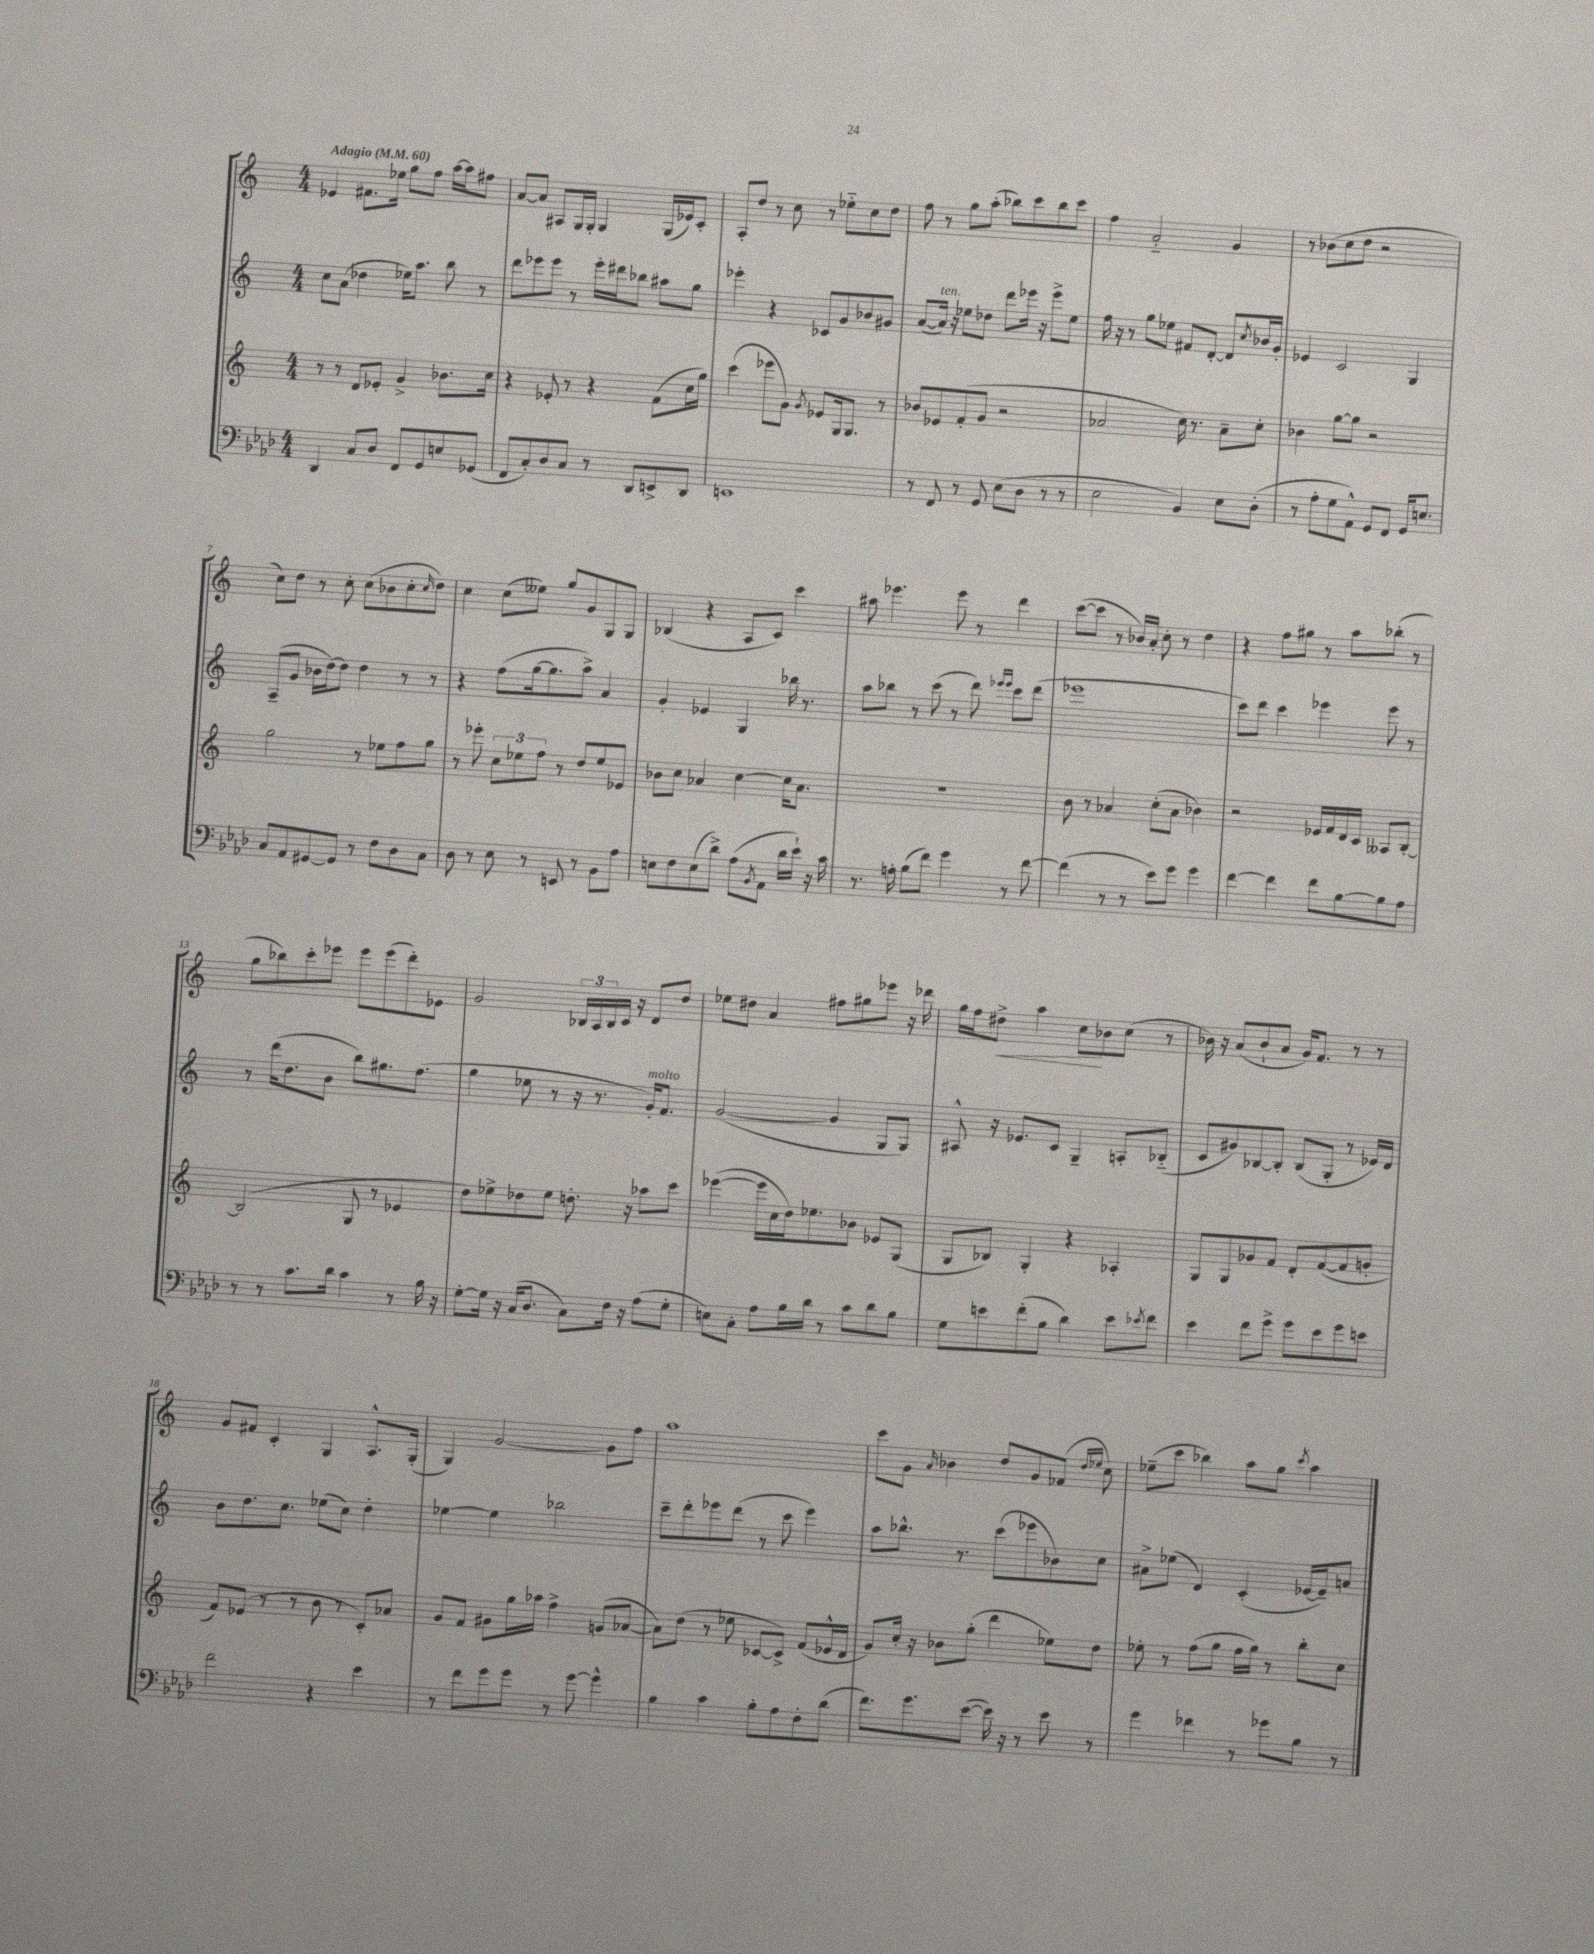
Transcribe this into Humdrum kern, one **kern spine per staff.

**kern	**kern	**kern	**kern
*staff4	*staff3	*staff2	*staff1
*clefF4	*clefG2	*clefG2	*clefG2
*k[b-e-a-d-]	*k[]	*k[]	*k[]
*M4/4	*M4/4	*M4/4	*M4/4
*MM60	*MM60	*MM60	*MM60
4DD-/	8r	8cc\L	4e-/
.	8r	(8a\J	.
8C/L	8d/L	4dd-\	8.f#\L
8D-/J	8e-'/J	.	.
.	.	.	16ee-\Jk
8FF/L	4g^/	16ee-\LK)	8gg\L
.	.	8.aa\J	.
8GG/	.	.	8ff\J
8E/	8.b-\L	8bb\	[16aa\LL
.	.	.	16aa\]J
(8GG-/J	.	8r	8ff#\J
.	16cc\Jk	.	.
=	=	=	=
8FF/L	4r	8ddd\L	[8a/L
8C'/)	.	8eee-\	8a/]J
8D-/	8e-'/	8eee-\J	8A#/L
8C/J	8r	8r	16G/L
.	.	.	16G'/JJ
8r	4r	16eee-'\LL	4G/
.	.	16ddd#\J	.
8DD-/L	.	8bb-\J	.
8EE^/	(8f\L	8aa#\L	(16G/LL
.	.	.	16e-/J)
8DD-/J	16cc\L	8gg\J	8c'/J
.	16gg\JJ)	.	.
=	=	=	=
1EE	(4ccc\	4eee-'\	8A'/L
.	.	.	8dd/J
.	8eee-\L	4r	8r
.	8g\J)	.	8cc\
.	8qg/	.	.
.	8e-/L	8c-/L	8r
.	16G/k	8g/	8ee-'~\L
.	8.G/J	.	.
.	.	8b-/	8cc\
.	8r	8g#/J	8dd\J
=	=	=	=
8r	8b-/L	([8a/L	8ff\
8FF/	8e-/	16a/]Jk)	8r
.	.	16r	.
8r	(8f'/	8ee-\L	8gg\L
8GG/	8g/J	8dd-\J	(8aa'\J
(8E-\L	2r	8ddd\L	8bb-\L)
8D-\J	.	16eee-\Jk	8ccc\
.	.	16r	.
8r	.	8eee-^\L	8bb-\
8r	.	8ee-\J	8ccc\J
=	=	=	=
2E-\	2a-/	16ff\	4ff\
.	.	16r	.
.	.	8r	.
.	.	8gg\L	2a'~/
.	.	8ee-\J	.
4BB-/)	16cc\)	8f#/L	.
.	8.r	.	.
.	.	[8d'/J	.
8E-\L	8a-~\L	8d/]L	4g/
.	.	8qcc/	.
(8D-'\J	8cc'\J	16b-/L	.
.	.	16g'/JJ	.
=	=	=	=
8r	4b-\	4e-/	8r
8A-'\L	.	.	(8b-\L
8G\	[8gg\L	2c/	8cc\
8AA-^^\J)	8gg\]J	.	8dd\J
8GG/L	2r	.	2r
8FF/J	.	.	.
16GG/LK	.	4G/	.
8.E/J	.	.	.
=	=	=	=
8C/L	2gg\	(8A~/L	8cc\L)
8AA-/	.	8g/J	8dd\J
[8GG#/	.	16b-\LL	8r
.	.	[16dd\J)	.
8GG#/]J	.	8dd\]J	8cc'\
8r	8r	4dd\	(8cc\L
8F\L	8ee-\L	.	8b-\
8D-\	8ff\	8r	8cc'\
.	.	.	16qqcc/
8C\J	8gg\J	8r	8dd\J)
=	=	=	=
8D-\	8r	4r	4cc\
8r	8eee-'\	.	.
8E-\	12cc\L	(8ff\L	(8cc\L
.	12ee-\	.	.
8r	.	[16gg\k	8ee--\J)
.	12ff\J	.	.
.	.	8.gg\]	.
8EE/	8r	.	8gg/L
8r	8dd/L	8aa^\J)	8g/
8BB-\L	8ee-/	4a/	8G/
8A-\J	8e-/J	.	8G/J
=	=	=	=
8E\L	8b-\L	4g'/	(4B-/
8F\	8cc\J	.	.
(8E\	4a-/	4e-/	4r
8d-^\J)	.	.	.
(8A-\L	[4cc\	4G/	8A/L
8qBB-/	.	.	.
8AA-\J	.	.	8c/J)
16d-\LL	16cc\]LK	16bb-\	4ccc\
16e-`\JJ)	8.a-\J	8.r	.
16r	.	.	.
16c\	.	.	.
=	=	=	=
8.r	1r	8aa\L	8aa#\
.	.	8bb-\J	4.eee-\
16A'\	.	.	.
(8B-\L	.	8r	.
8f\J)	.	(8ccc\	.
4g\	.	8r	8eee-\
.	.	8ddd\)	8r
.	.	16qqeee-/LL	.
.	.	16qqeee-/JJ	.
8r	.	8ccc\L	4ddd\
[8f\	.	(8ddd\J	.
=	=	=	=
(4f\]	8b\	1eee-	([8ccc\L
.	8r	.	8ccc\]J
8r	4a-/	.	8r
8r	.	.	16b-/LL)
.	.	.	16a'/JJ
8e-\L)	(8cc'\L	.	8cc'\
8g\J	8a-\J	.	8r
4g\	4b-\)	.	4dd\
=	=	=	=
[4f\	2r	8ccc\L)	4r
.	.	8ddd\J	.
4f\]	.	4ccc\	8ff\L
.	.	.	8gg#\J
8f\L	16e-/LL	4eee-\	8r
.	16f/	.	.
[8B-\	16d/	.	8aa\L
.	16c/JJ	.	.
8B-\]	8A--/L	8eee-\	(8bb-'\J
8A-\J	[8B'/J	8r	8r
=	=	=	=
8r	(2B/]	8r	8gg\L
8r	.	(16ddd\LK	8bb-\)
.	.	8.dd\	.
8.c\L	.	.	8ccc'\
.	.	8b\J	8eee-\J
16d-\Jk	.	.	.
4c\	8G/	8bb\L)	8eee-\L
.	8r	8.gg#\	(8eee-\
8r	4e-/	.	8ddd'\)
.	.	(8.ff\J	.
16B-\	.	.	8e-\J
16r	.	.	.
=	=	=	=
[8G'\L	8dd\L)	4gg\	2g/
16G\]Jk	8ee-^\	.	.
16r	.	.	.
(16C/LK	8dd-\	8ee-\	.
8.D-/J	.	.	.
.	8ee-\J	8r	.
8C\L)	8.dd'\	16r	24B-/LL
.	.	.	24A/
.	.	8.r	.
.	.	.	24B-/
16F\Jk	.	.	16c/JJ
16r	16r	.	16r
(8A-\L	8aa-\L	16g'/LK)	8d/L
.	.	8.f/J	.
8G'\J	8ccc\J	.	8dd/J
=	=	=	=
8E\L)	([4eee-\	([2g/	8ee-\L
8C'\J	.	.	8dd#\J
8A-\L	16eee-\]LL	.	4a/
.	16cc\	.	.
16B-\L	16dd\J)	.	.
16d-\JJ	8.ee-\	.	.
8r	.	4g/]	8ff#\L
8c\L	8b-\J	.	8gg#\
8d-\	8e-/L	8G/L	8eee-\J
8B-\J	(8G/J	8G/J)	16r
.	.	.	16ddd-\
=	=	=	=
8G\L	8G/L	8A#^^/	16gg\LL
.	.	.	16ff\J
8e\	8B-/J)	16r	8dd#^\J
.	.	8.e-/L	.
(8f'\	4G'/	.	4aa\
8B-\J	.	8c/J	.
4d-\)	4r	4G~/	8cc\L
.	.	.	8b-\
8e\L	4A-'/	8A'/L	(8cc\J
8qe-/	.	.	.
8f\J	.	(8B-'~/J	8r
=	=	=	=
4e-\	8G/L	8c/L	16b-\)
.	.	.	16r
.	8G/	8g#/)	(8a/L
8f\L	8g-/	[8B-/	8b-`/
8g^\J	8f/J	8B-'/]J	8a/J
8g\L	8d'/L	(8B-/L	16g/LK)
.	.	.	8.f/J
8e-\	([8f/	8G'/J	.
8g\	8f/]	8r	8r
8e\J	8g'/J	16e-/LL)	8r
.	.	16d/JJ	.
=	=	=	=
2f\	8f/L)	8b\L	8g/L
.	(8e-/J	8.dd\	8f#/J
.	8r	.	4c'/
.	.	8.cc\J	.
.	8r	.	.
4r	8b\	(8ee-\L	4G/
.	8r	8cc\J)	.
4e-\	8c'/L)	4dd'\	8.A^^/L
.	8a-/J	.	.
.	.	.	(16G'/Jk
=	=	=	=
8r	8g/L	[4ee-\	4G/)
8f\L	8f/J	.	.
8g\	8g#\L	4ee-\]	[2g/
8g\J	16gg\L	.	.
.	16aa-\JJ	.	.
8r	4ff^\	2bb-\	.
[8g\	.	.	.
4g^^\]	(8g/L	.	8g\]L
.	[8a-/J	.	8ff\J
=	=	=	=
4B-\	8a-\]L)	8ccc~\L	1aa
.	(8dd\J	8ddd'\	.
4c\	8r	8eee-\	.
.	8ee-\	(8ddd\J	.
8B-'\L	[8c-/L	8r	.
8A-\	8c-^/]J)	8ccc\	.
8F'\	(8f/L	4eee-\)	.
(8d-\J	16e-^^/L	.	.
.	16d/JJ	.	.
=	=	=	=
8.f\L)	8g/L)	8aa\L	8ccc\L
.	16cc'/Jk	8.bb-^^\J	8g\J
8.g\	16r	.	.
.	.	.	16qqa/
.	8b-\L	.	4b-\
.	.	8.r	.
([8e-\J	(8gg'\J	.	.
16e-\])	4ddd\	(8ccc\L	8dd/L
16r	.	.	.
8r	.	8eee-\	8g/
8e-\	8ee-\L)	8b-\)	(8f-/J
.	.	.	16qqdd/LL
.	.	.	16qqee-/JJ
8r	8dd\J	8cc\J	8cc\)
=	=	=	=
4g\	8ee-'\	8a#^\L	(8ee-~\L
.	8r	(8ee-\J	8ccc\J
4f-\	(8ff\L	4d/)	4bb-\)
.	8gg\J	.	.
8r	16ff\LL	(4c'/	8aa\L
.	16gg\JJ)	.	.
8g-\L	8r	.	8gg\J
.	.	.	8qccc/
8B-\J	8bb'\L	[16e-/LL	4aa\
.	.	16e-~/]J)	.
8r	8cc\J	8a/J	.
==	==	==	==
*-	*-	*-	*-
